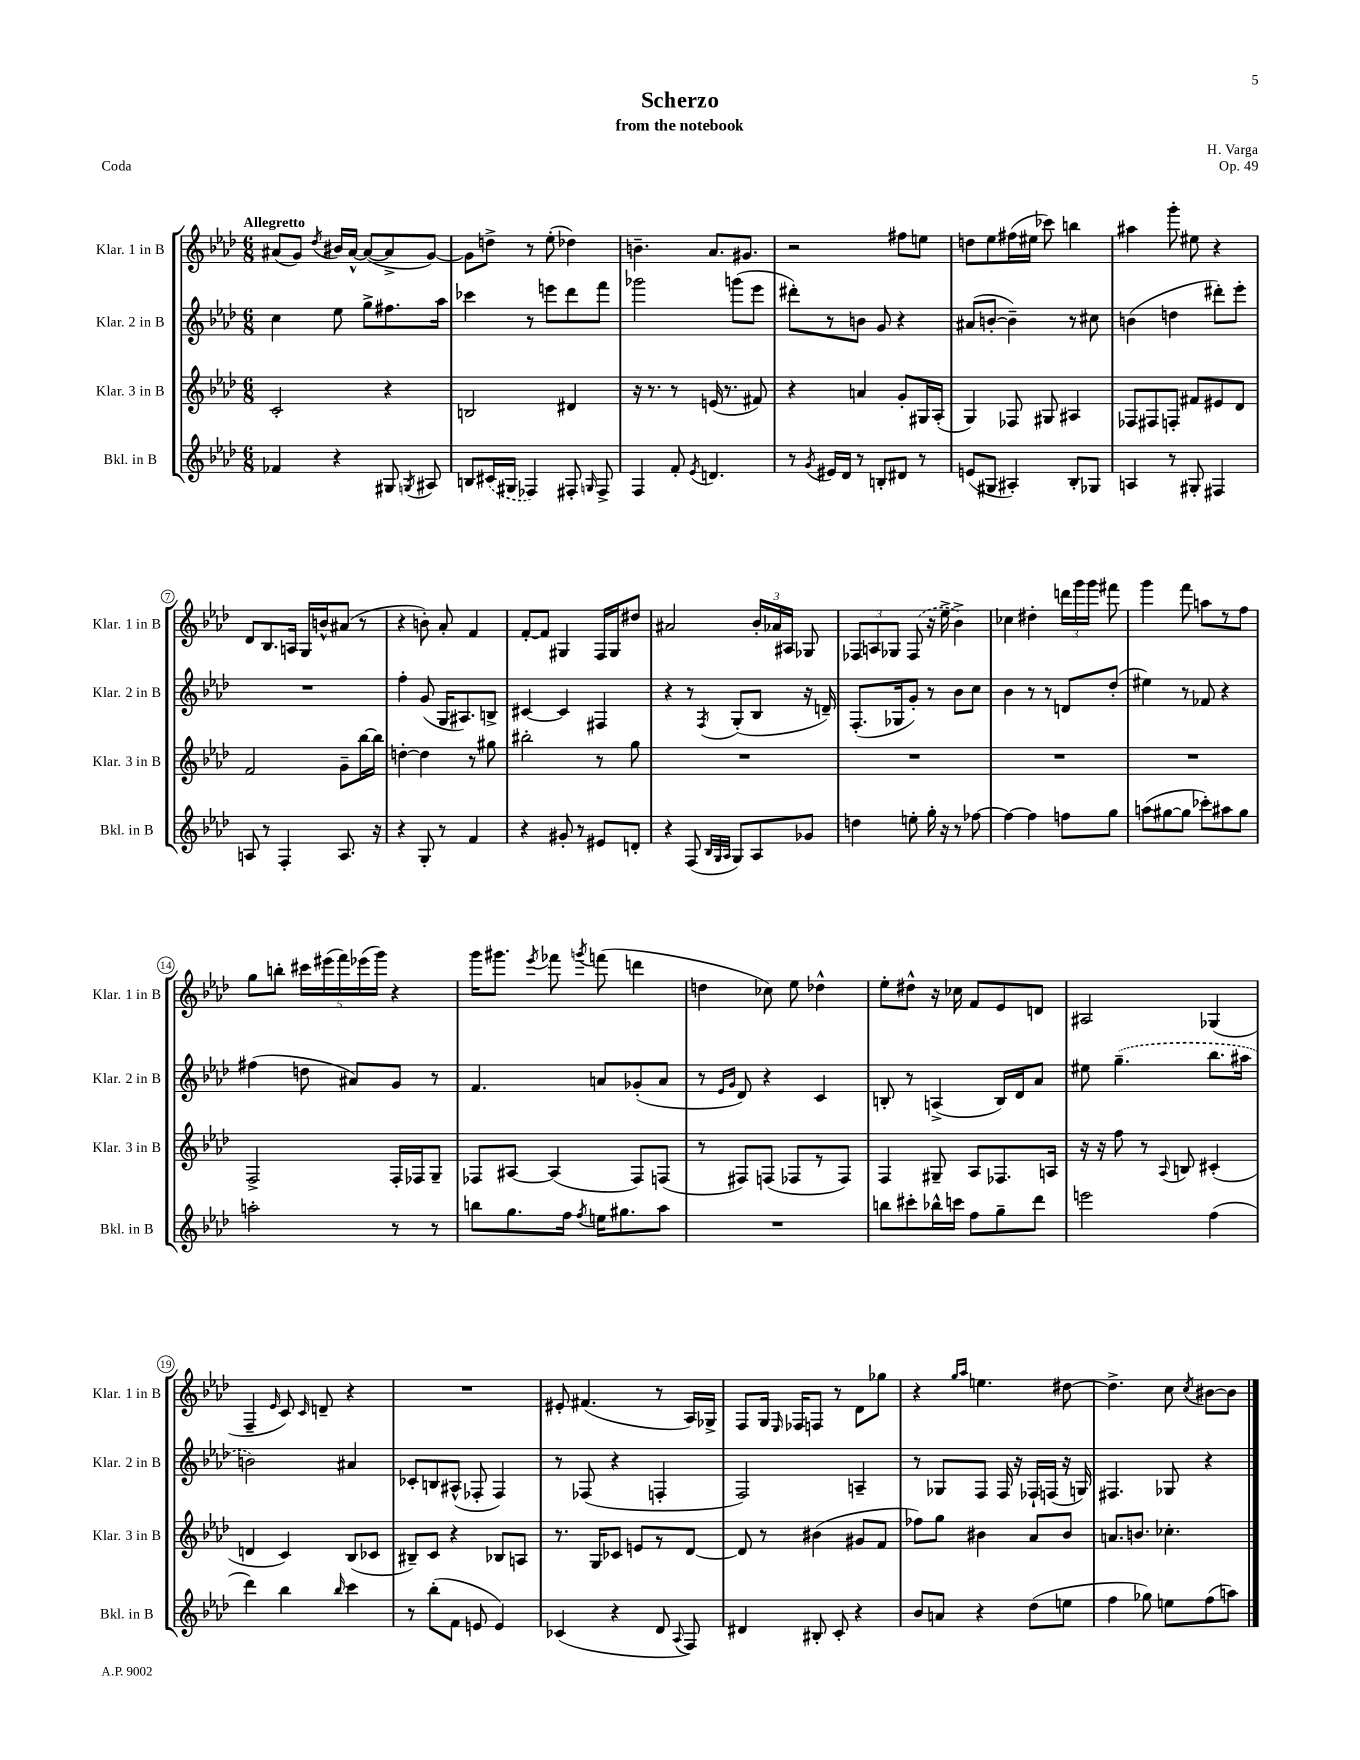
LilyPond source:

\header { title = "Scherzo" composer = "H. Varga" subtitle = "from the notebook" opus = "Op. 49" piece = "Coda" }
<<
\new StaffGroup <<
\new Staff = "s0" \with { instrumentName = "Klar. 1 in B" shortInstrumentName = "Klar. 1 in B" } {
    \clef treble \key aes \major \numericTimeSignature \time 6/8 \tempo "Allegretto"
    \autoBeamOff ais'8[( g'8]) \acciaccatura { des''8 } bis'16[ ais'16]~-^ ais'8[~( ais'8-> g'8]~) |
    g'8[ d''8]-> r8 ees''8-.( des''4) |
    b'4.-- aes'8.[ gis'8.] |
    r2 fis''8[ e''8] |
    d''8[ ees''8 fis''16( eis''16] ces'''8) b''4 |
    ais''4 g'''8-. eis''8 r4 |
    des'8[ bes8. a16] g16[ b'16-^ ais'8]( r8 |
    r4 b'8-.) aes'8-. f'4 |
    f'8[~-. f'8] gis4 f16[ gis16 dis''8] |
    ais'2 \tuplet 3/2 { bes'16[-. aes'16 ais16] } ges8 |
    \tuplet 3/2 { fes8[ a8 ges8] } \once \slurDashed fes8( r16 ees''16-> bes'4->) |
    ces''4 dis''4-. \tuplet 3/2 { d'''16[ g'''16 g'''16] } fis'''8 |
    g'''4 f'''8 a''8[ r8 f''8] |
    g''8[ b''8]-. \tuplet 5/4 { cis'''16[ eis'''16( f'''16) ees'''16( g'''16]) } r4 |
    g'''16[ gis'''8.] \acciaccatura { ees'''8 } fes'''8 \acciaccatura { g'''8 } f'''8( d'''4 |
    d''4 ces''8) ees''8 des''4-^ |
    ees''8[-. dis''8]-^ r16 ces''16 f'8[ ees'8 d'8] |
    ais2 ges4( |
    f4-- \grace { ees'16 } c'8) \grace { c'16 } d'8-- r4 |
    R2. |
    eis'8-. fis'4.( r8 aes16[) ges16]-> |
    f8[ g16] \grace { ees16 } fes16[ f8] r8 des'8[ ges''8] |
    r4 \grace { g''16[ aes''16] } e''4. dis''8~ |
    dis''4.-> c''8 \acciaccatura { c''8 } bis'8[~ bis'8] \bar "|." |
}
\new Staff = "s1" \with { instrumentName = "Klar. 2 in B" shortInstrumentName = "Klar. 2 in B" } {
    \clef treble \key aes \major \numericTimeSignature \time 6/8
    \autoBeamOff c''4 ees''8 g''8[-> fis''8. aes''16] |
    ces'''4 r8 e'''8[ des'''8 f'''8] |
    ges'''2 g'''8[( ees'''8] |
    dis'''8[-.) r8 b'8] g'8 r4 |
    ais'8[( b'8]~-. b'4--) r8 cis''8 |
    b'4( d''4 dis'''8[-.) ees'''8]-. |
    R2. |
    f''4-. g'8( g16[ ais8.) b8]-> |
    cis'4~ cis'4 fis4 |
    r4 r8 \acciaccatura { f8 } g8[-.( bes8] r16 d'16--) |
    f8.[-.( ges16 g'8]-.) r8 bes'8[ c''8] |
    bes'4 r8 r8 d'8[ des''8]-.( |
    eis''4) r8 fes'8 r4 |
    fis''4( d''8 ais'8[) g'8] r8 |
    f'4. a'8[ ges'8-.( a'8] |
    r8 \grace { ees'16[ g'16] } des'8) r4 c'4 |
    b8-. r8 a4->( b16[) des'16 aes'8] |
    eis''8 \once \slurDashed g''4.--( bes''8.[ ais''16] |
    b'2) ais'4 |
    ces'8[-. b8 ais8]-^( fes8-. fes4) |
    r8 fes8( r4 f4-. |
    f2) a4-- |
    r8 ges8[ f8] f16 r16 fes16[-! f16]( r16 g16) |
    fis4. ges8 r4 \bar "|." |
}
\new Staff = "s2" \with { instrumentName = "Klar. 3 in B" shortInstrumentName = "Klar. 3 in B" } {
    \clef treble \key aes \major \numericTimeSignature \time 6/8
    \autoBeamOff c'2-. r4 |
    b2 dis'4 |
    r16 r8. r8 e'16( r8. fis'8) |
    r4 a'4 g'8[-. gis16 aes16]-.( |
    g4) fes8 gis8 ais4 |
    fes8[ fis8 f8]-. fis'8[ eis'8 des'8] |
    f'2 g'8[-- bes''16~ bes''16] |
    d''4~-. d''4 r8 gis''8 |
    bis''2-. r8 g''8 |
    R2. |
    R2. |
    R2. |
    R2. |
    f2-> f16[-. fes16 g8]-- |
    fes8[ ais8]~ ais4( fes8[) f8]( |
    r8 fis8[) f8]( fes8[ r8 fes8]) |
    f4 gis8-- aes8[ fes8. a16] |
    r16 r16 f''8 r8 \appoggiatura { aes8 } b8 cis'4-.( |
    d'4 c'4) bes8[( ces'8] |
    bis8[--) c'8] r4 bes8[ a8] |
    r8. g16[ ces'8] e'8[ r8 des'8]~ |
    des'8 r8 bis'4( gis'8[ f'8] |
    fes''8[) g''8] bis'4 aes'8[ bis'8] |
    a'8.[ b'8.] ces''4.-. \bar "|." |
}
\new Staff = "s3" \with { instrumentName = "Bkl. in B" shortInstrumentName = "Bkl. in B" } {
    \clef treble \key aes \major \numericTimeSignature \time 6/8
    \autoBeamOff fes'4 r4 gis8 \acciaccatura { g8 } ais8 |
    b8[ \once \slurDashed cis'16( gis16] fes4) fis8-. \grace { g16 } fis8-> |
    f4 f'8-. \acciaccatura { ees'8 } d'4. |
    r8 \acciaccatura { g'8 } eis'16[ des'16] r8 b8[-. dis'8] r8 |
    e'8[( gis8] ais4-.) bes8[-. ges8] |
    a4 r8 gis8-. fis4 |
    a8 r8 f4-. a8. r16 |
    r4 g8-. r8 f'4 |
    r4 gis'8-. r8 eis'8[ d'8]-. |
    r4 f8( \grace { bes32[ g32 aes32] } g8[) aes8 ges'8] |
    d''4 e''8-. g''16-. r16 r8 fes''8~ |
    fes''4~ fes''4 f''8[ g''8] |
    a''8[( gis''8~ gis''8] ces'''8[-.) ais''8 gis''8] |
    a''2-. r8 r8 |
    b''8[ g''8. f''16] \acciaccatura { f''8 } e''16[ gis''8. aes''8] |
    R2. |
    b''8[ cis'''8-. bes''16-^ c'''16] f''8[ g''8-- des'''8] |
    e'''2 f''4( |
    des'''4) bes''4 \grace { bes''16 } c'''4 |
    r8 bes''8[-.( f'8] e'8 e'4) |
    ces'4( r4 des'8 \appoggiatura { aes8 } f8) |
    dis'4 bis8-. c'8-. r4 |
    bes'8[ a'8] r4 des''8[( e''8] |
    f''4 ges''8) e''8[ f''8( a''8]) \bar "|." |
}
>>
>>
\layout { \context { \Score \override BarNumber.stencil = #(make-stencil-circler 0.1 0.3 ly:text-interface::print) } }
